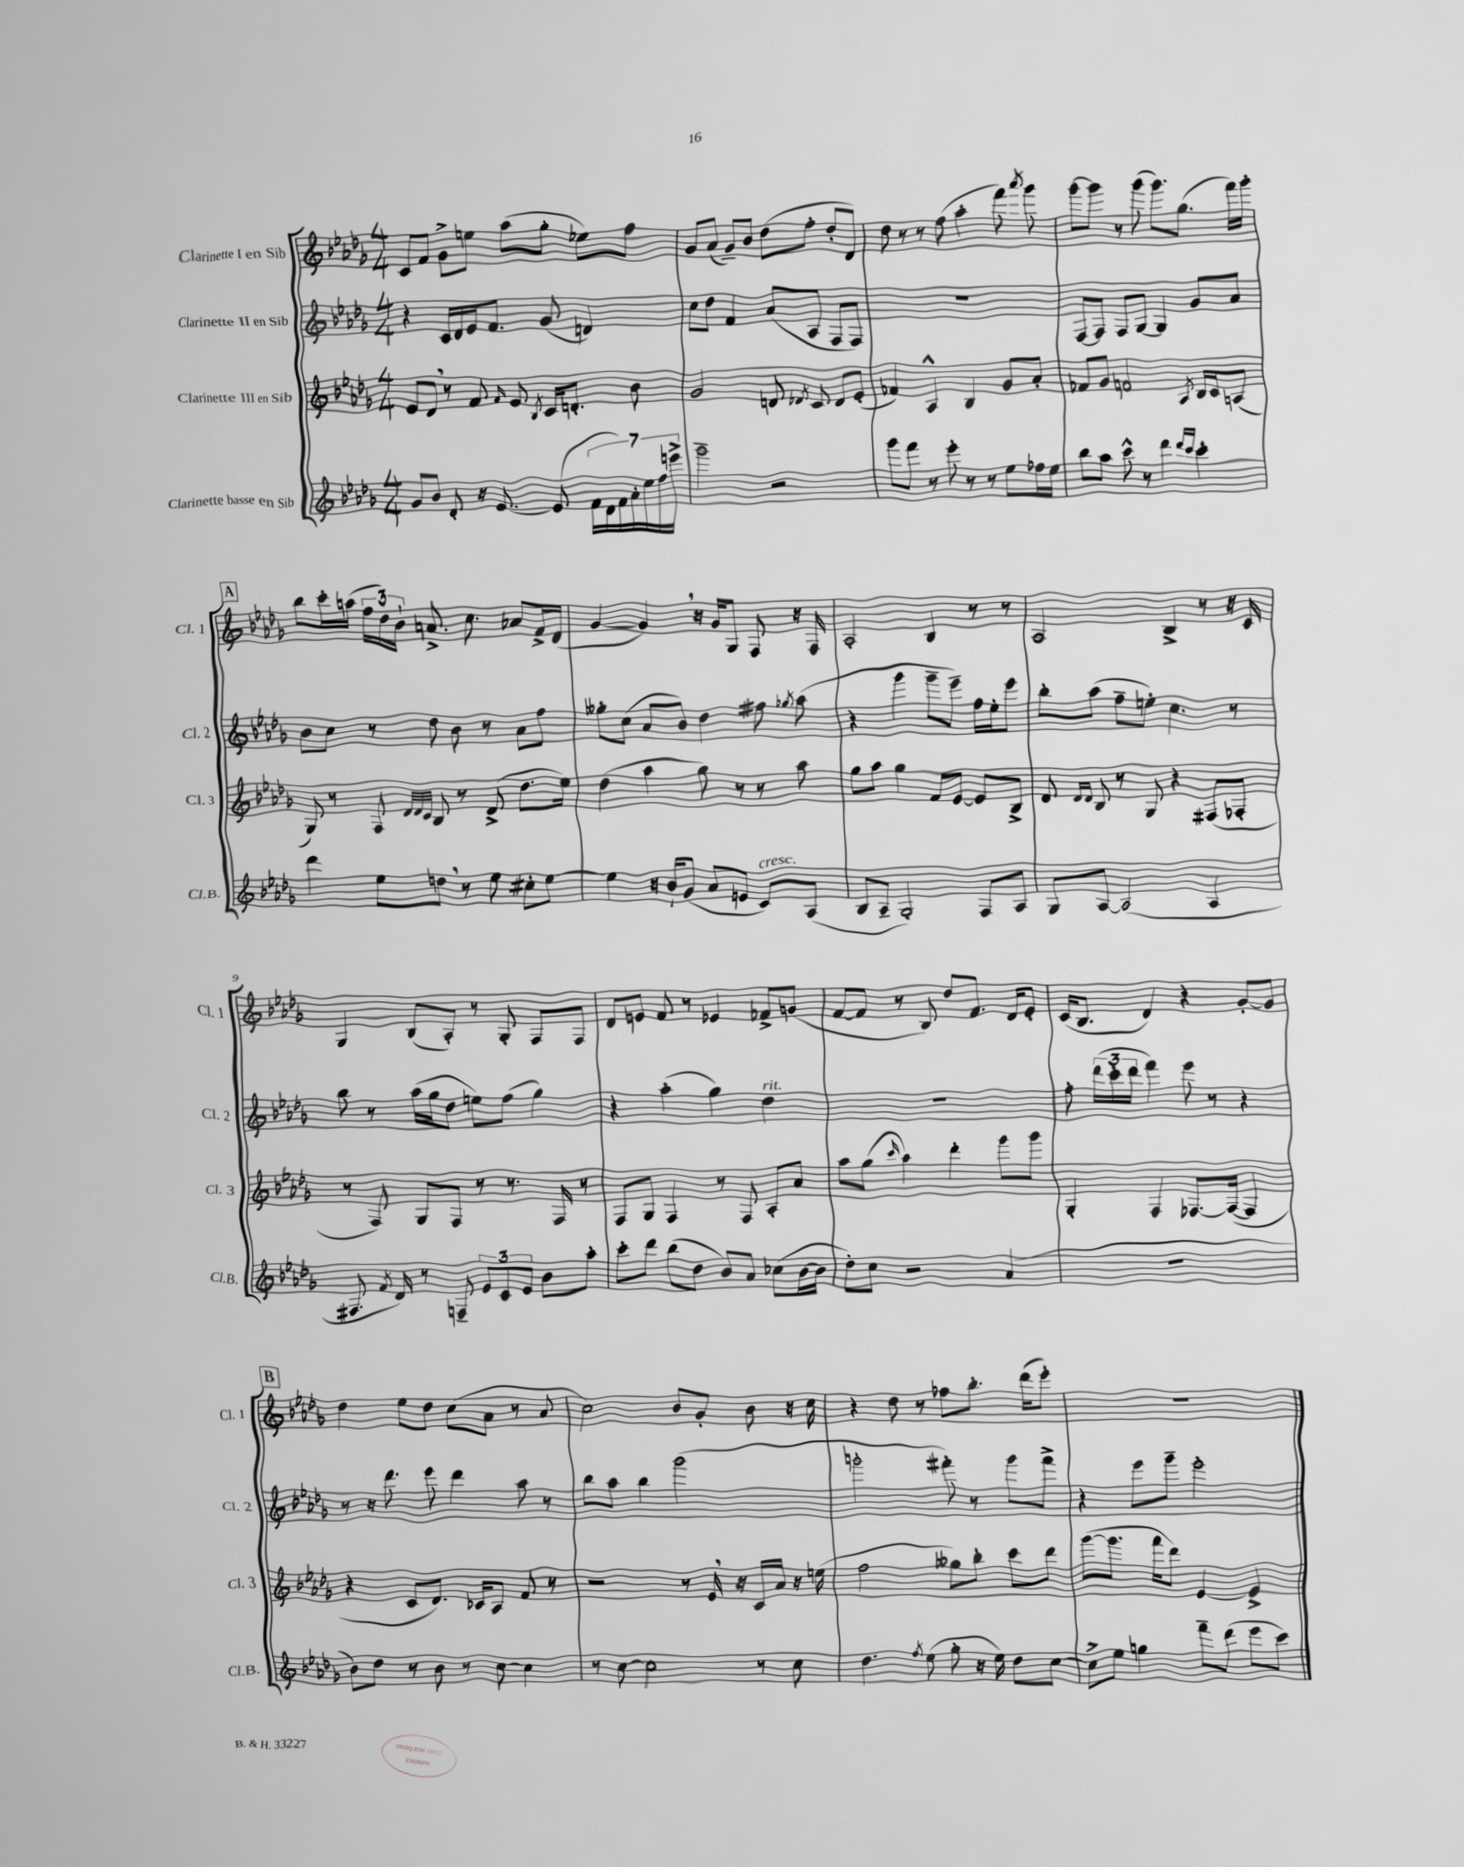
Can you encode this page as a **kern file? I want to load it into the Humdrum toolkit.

**kern	**kern	**kern	**kern
*part4	*part3	*part2	*part1
*staff4	*staff3	*staff2	*staff1
*I"Clarinette basse en Sib	*I"Clarinette III en Sib	*I"Clarinette II en Sib	*I"Clarinette I en Sib
*I'Cl.B.	*I'Cl. 3	*I'Cl. 2	*I'Cl. 1
*clefG2	*clefG2	*clefG2	*clefG2
*k[b-e-a-d-g-]	*k[b-e-a-d-g-]	*k[b-e-a-d-g-]	*k[b-e-a-d-g-]
*M4/4	*M4/4	*M4/4	*M4/4
=1	=1	=1	=1
8g-/L	8e-/L	4r	8c/L
8b-/J	8d-,/J	.	8f/J
8d-'/	8r	16c/LL	8g-^\L
.	.	16d-/	.
16r	8f/	16e-/J	8een\J
[8.e-/	.	8.f/J	.
.	16qqf/	.	.
.	8e-/	.	(8aa-\L
.	8qB-/	.	.
(8e-/]	16c/KL	(8g-/	8gg-'\J
.	8.dn'/J	.	.
28f\LL	.	4dn/)	8ee-X\L)
28d-\	.	.	.
28f\)	.	.	.
28a-'\	.	.	.
.	8b-\	.	8ff\J
28ee-\	.	.	.
28ff\	.	.	.
28eeen^\JJ	.	.	.
=2	=2	=2	=2
2ggg-~\	2g-/	8cc\L	8g-/L
.	.	8dd-\J	(8a-/J
.	.	4f/	8g-~/L)
.	.	.	8b-/J
2r	8dn/	(8a-/L	(8dd-\L
.	8qd-X/	.	.
.	8c/	8A-/J	8ff'\J
.	8d-/L	8F/L	8dd-'/L
.	(8e-'/J	8F/J)	8d-/J)
=3	=3	=3	=3
8ggg-\L	4f-X/)	1r	8dd-\
8fff\J	.	.	8r
8r	4A-^^/	.	8r
8eee-'\	.	.	(8ff\
8r	4B-/	.	4aa-'\
8r	.	.	.
8ee-\L	8g-/L	.	8fff\)
.	.	.	8qaaa-/
16ff-X\L	8a-'/J	.	8ggg-\
16ee-\JJ	.	.	.
=4	=4	=4	=4
8bb-\L	8f-X/L	[8F/L	[8ggg-\L
8aa-\J	8g-/J	8F/J]	8ggg-\J]
8ccc^^\	2fn/	8F/L	8r
8r	.	[8G-/J	(8ggg-\
4ddd-\	.	4G-/]	8.ggg-\L)
.	.	.	(8.gg-\J
16qqddd-/LL	.	.	.
16qqccc/JJ	8qA-/	.	.
4ccc'\	16B-/LL	8g-/L	.
.	16c/J	.	.
.	(8An/J	8a-/J	16fff\LL)
.	.	.	16ggg-'\JJ
!!LO:LB:g=z
!!LO:REH:place=s1:t=A
=5	=5	=5	=5
4ddd-\	8G-/)	8b-\L	8bb-\L
.	8r	8cc\J	16ccc'\L
.	.	.	(16aan\JJ
8ee-\L	8F/	8r	24ff\LL
.	.	.	24dd-\)
.	.	.	24b-`\JJ
.	32qqd-/LLL	.	.
.	32qqd-/	.	.
.	32qqc/JJJ	.	.
8ddn,\J	8B-/	8dd-\	8.an^/
8r	8r	8b-\	.
.	.	.	8.cc\
8ee-\	(8d-^/	8r	.
8cc#X'\L	8.dd-\L	8a-\L	8a-X/L
[8ee-\J	.	8ff\J	16f^/L
.	16ee-\Jk)	.	(16d-/JJ
=6	=6	=6	=6
4ee-\]	(4dd-\	8gg--X'\L	[4g-/
.	.	(8cc\J	.
16r	4aa-\	8a-/L	4g-,/])
16b-`/KL	.	.	.
(8g-/J	.	8b-/J)	.
8a-/L	8gg-\)	4dd-\	16r
.	.	.	16g-/KL
8en/J	8r	.	8G-/J
!LO:TX:a:i:t=cresc.	!	!	!
8c/L)	8r	8ff#X\	8F/
.	.	8qgg-X/	.
(8A-/J	8aa-\	(8aa-\	16r
.	.	.	16F/
=7	=7	=7	=7
8B-/L	8gg-\L	4r	2A-'/
8A-~/J	8aa-\J	.	.
2G-'/)	4gg-\	4ggg-\	.
.	8f/L	8ggg-~\L	4B-/
.	[8e-/J	8eee-~\J)	.
8F/L	8e-/L]	16ff\LL	8r
.	.	16ee-'\J	.
8A-/J	8B-^/J	8eee-\J	8r
=8	=8	=8	=8
8G-/L	8d-/	8bb-'\L	2A-/
.	16qqd-/LL	.	.
.	16qqd-/JJ	.	.
[8A-/J	8B-/	(8aa-\J	.
(2A-/]	8r	8ff~\L	.
.	8G-/	8een'\J)	.
.	4r	4.cc\	4B-^/
4A-/	(8F#X/L	.	8r
.	8F-X'/J	8r	16r
.	.	.	16c/
!!LO:LB:g=z
=9	=9	=9	=9
8.F#X/	8r	8bb-\	4G-/
.	8F/)	8r	.
8qf/	.	.	.
16d-/)	.	.	.
8r	8G-/L	(16aa-\LL	(8B-/L
.	.	16gg-\J	.
8Fn~/	8F/J	8dd-\J	8A-'/J)
12e-/L	8r	8een\L)	8r
12c/	.	.	.
.	8.r	(8ff\J	8G-'/
12e-/J	.	.	.
8b-\L	.	4gg-\)	8F/L
.	16F/	.	.
8aa-'\J	8r	.	8F/J
=10	=10	=10	=10
8ccc'\L	8F/L	4r	8d-/L
8ddd-\J	8G-/J	.	8en/J
(8bb-\L	4F/	(4aa-'\	8f/
8dd-\J	.	.	8r
8b-/L)	8r	4gg-\)	4e-X/
8a-/J	8F/	.	.
!	!	!LO:TX:a:i:t=rit.	!
(8cc-X\L	8A-'/L	4dd-\	8f-X^/L
[16b-\L	8a-/J	.	(8gn/J
16b-\JJ]	.	.	.
=11	=11	=11	=11
8dd-'\L)	8aa-\L	1r	[8f/L
8cc\J	(8gg-\J	.	8f/J]
.	16qqccc/	.	.
2r	4aa-\)	.	8r
.	.	.	8B-/)
.	4ddd-'\	.	8dd-/L
.	.	.	8.f/J
(4a-/	8ggg-\L	.	.
.	.	.	16d-/KL
.	8ggg-\J	.	8e-'/J
=12	=12	=12	=12
1r	4G-'/	8ff'\	(16c/KL
.	.	.	8.B-/J
.	.	(24ddd-\LL	.
.	.	24ccc'\	.
.	.	24ddd-\JJ	.
.	4F/	4fff\)	4d-/)
.	[8.F-X/L	8eee-\	4r
.	.	8r	.
.	(16F-/Jk_	.	.
.	4F-/]	4r	[8g-'/L
.	.	.	8g-/J]
!!LO:LB:g=z
!!LO:REH:place=s1:t=B
=13	=13	=13	=13
8b-\L)	4r	8r	4dd-\
8dd-\J	.	16r	.
.	.	8.ddd-\	.
8r	8c/L	.	8ee-\L
8b-\	8.d-/J)	8eee-\	8dd-\J
8r	.	4ddd-\	(8cc\L
.	16c-X/KL	.	.
[8cc\	8A-/J	.	8a-\J
4cc\]	8f/	8aa-\	8r
.	8r	8r	8a-/
=14	=14	=14	=14
8r	2r	8bb-\L	2cc\)
[8cc\	.	8aa-\J	.
2cc\]	.	4bb-\	.
.	8r	(2ggg-\	8b-/L
.	16e-,/	.	8g-'/J
.	16r	.	.
8r	16c/LL	.	8b-\
.	16a-/JJ	.	.
8cc\	16r	.	16r
.	(16een\	.	16cc\
=15	=15	=15	=15
4.dd-\	2ff\	2gggn'\	4r
.	.	.	8dd-\
8qff/	.	.	.
(8ee-\	.	.	8r
8gg-'\	8gg--X\L)	8fff#X'\)	8ff-X\L
16r	8bb-'\J	8r	8.bb-'\J
16ee-\)	.	.	.
8dd-\L	8ccc\L	8ggg\L	.
.	.	.	(16ddd-\KL
[8cc\J	8ddd-\J	8fff#^\J	8eee-'\J)
=16	=16	=16	=16
8cc^\L]	([8ggg-\L	4r	1r
8ee-\J	8.ggg-\J]	.	.
4ggn\	.	8eee-\L	.
.	16fff\KL	.	.
.	8ddd-\J)	8ggg-~\J	.
8fff~\L	[4e-/	2eee-'\	.
(8ddd-\J	.	.	.
8eee-\L	4e-^/]	.	.
8ccc\J)	.	.	.
==	==	==	==
*-	*-	*-	*-
